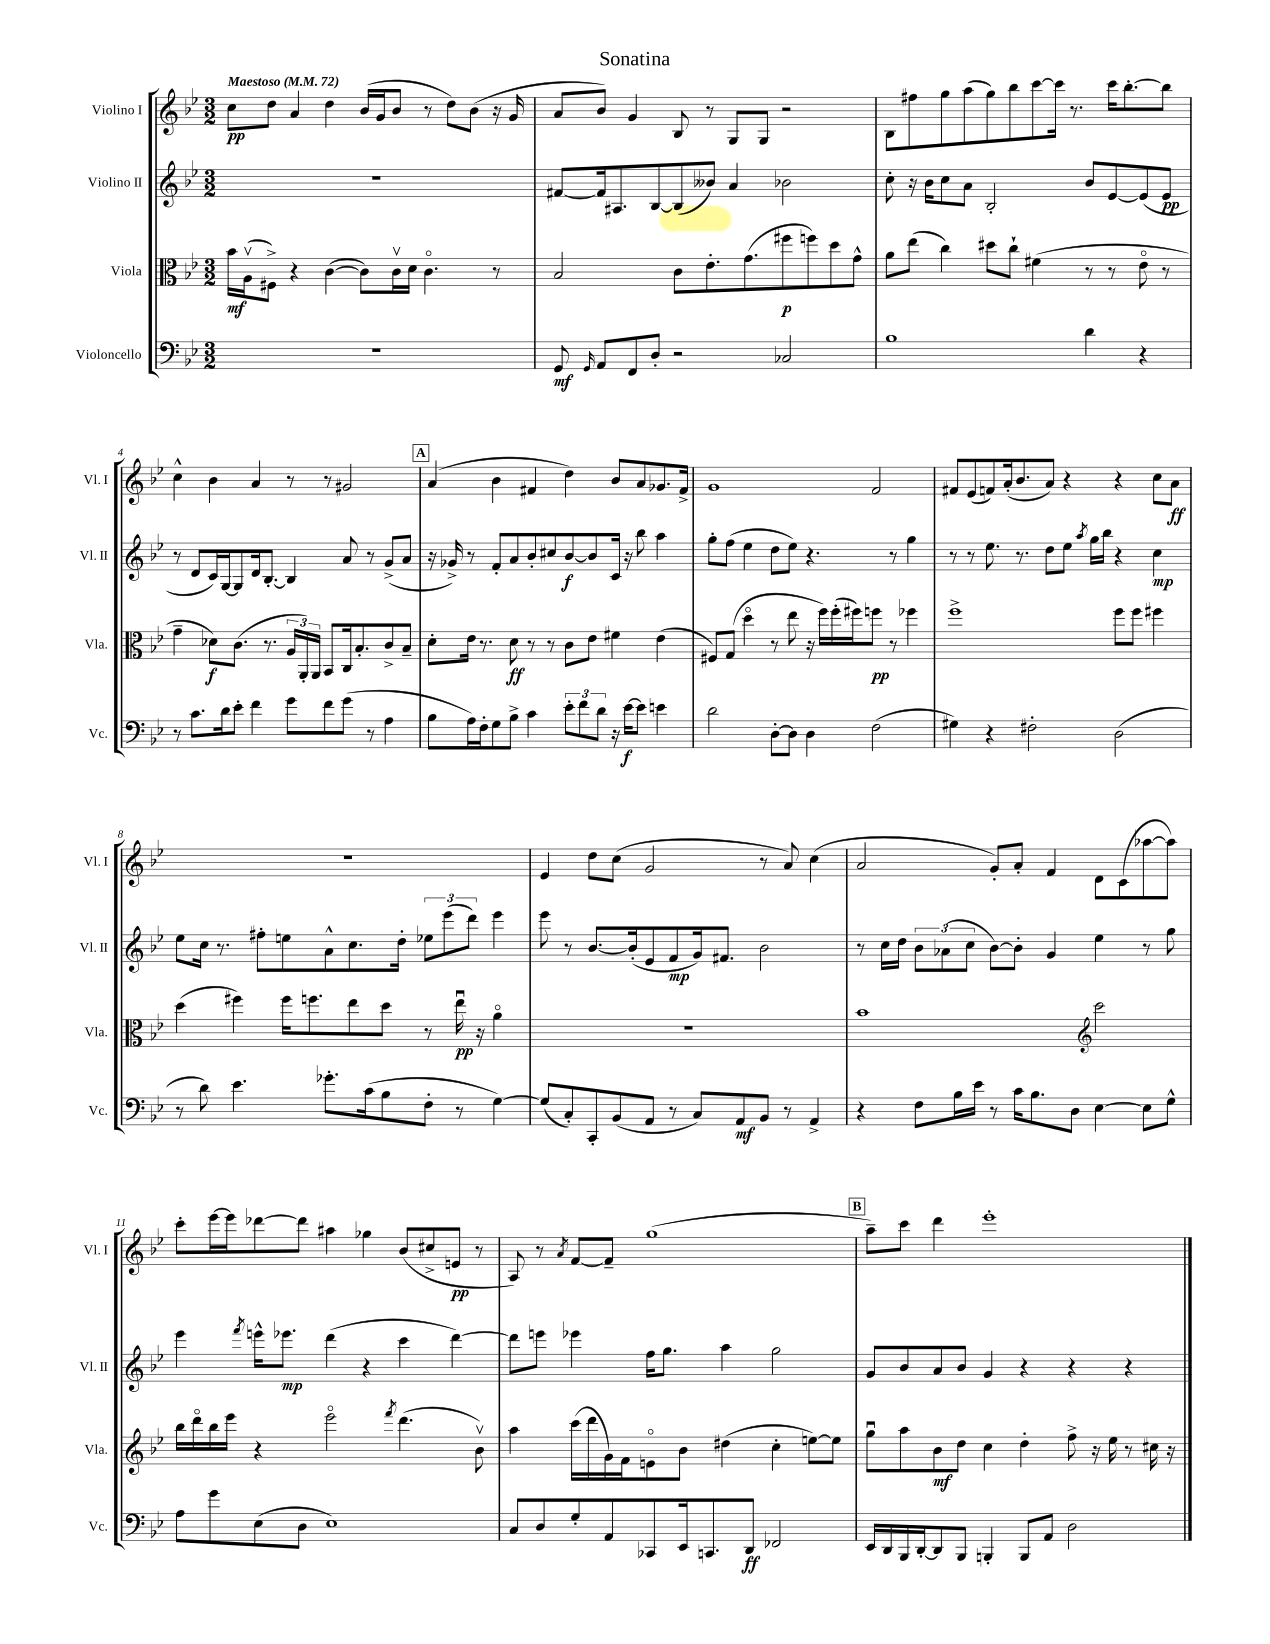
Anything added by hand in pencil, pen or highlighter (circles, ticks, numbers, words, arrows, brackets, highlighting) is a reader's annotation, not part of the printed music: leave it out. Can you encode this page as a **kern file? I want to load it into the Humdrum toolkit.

**kern	**dynam	**kern	**dynam	**kern	**dynam	**kern	**dynam
*part4	*part4	*part3	*part3	*part2	*part2	*part1	*part1
*staff4	*staff4	*staff3	*staff3	*staff2	*staff2	*staff1	*staff1
*I"Violoncello	*	*I"Viola	*	*I"Violino II	*	*I"Violino I	*
*I'Vc.	*	*I'Vla.	*	*I'Vl. II	*	*I'Vl. I	*
*clefF4	*	*clefC3	*	*clefG2	*	*clefG2	*
*k[b-e-]	*	*k[b-e-]	*	*k[b-e-]	*	*k[b-e-]	*
*M3/2	*	*M3/2	*	*M3/2	*	*M3/2	*
*MM72	*	*MM72	*	*MM72	*	*MM72	*
=1	=1	=1	=1	=1	=1	=1	=1
!	!	!	!	!	!	!LO:TX:a:B:t=Maestoso	!
1.r	.	16b-\LL	mf	1.r	.	8cc\L	pp
.	.	(16Av\J	.	.	.	.	.
.	.	8F#X^\J)	.	.	.	8dd\J	.
.	.	4r	.	.	.	4a/	.
.	.	([4c\	.	.	.	4dd\	.
.	.	8c\L])	.	.	.	(16b-/LL	.
.	.	.	.	.	.	16g/J	.
.	.	16cv\L	.	.	.	8b-/J	.
.	.	16d\JJ	.	.	.	.	.
.	.	4.c\	.	.	.	8r	.
.	.	.	.	.	.	8dd\L)	.
.	.	.	.	.	.	(8b-\J	.
.	.	8r	.	.	.	16r	.
.	.	.	.	.	.	16g/	.
=2	=2	=2	=2	=2	=2	=2	=2
8GG/	mf	2B-/	.	[8f#X/L	.	8a/L	.
16qqGG/	.	.	.	.	.	.	.
8AA/L	.	.	.	16f#/k]	.	8b-/J)	.
.	.	.	.	8.A#X/	.	.	.
8FF/	.	.	.	.	.	4g/	.
8D'/J	.	.	.	[8B-/	.	.	.
2r	.	8c\L	.	(8B-/]	.	8B-/	.
.	.	8.e-'\	.	8b--X/J)	.	8r	.
.	.	.	.	4a/	.	8G/L	.
.	.	(8.g\	.	.	.	.	.
.	.	.	.	.	.	8G/J	.
2C-X/	.	8ff#X\	p	2b-X\	.	2r	.
.	.	8ffn\)	.	.	.	.	.
.	.	8dd\	.	.	.	.	.
.	.	8g^^\J	.	.	.	.	.
=3	=3	=3	=3	=3	=3	=3	=3
1B-	.	8a\L	.	8cc'\	.	8B-\L	.
.	.	(8ee-\J	.	16r	.	8ff#X\	.
.	.	.	.	16b-\KL	.	.	.
.	.	4cc\)	.	8cc\	.	8gg\	.
.	.	.	.	8a\J	.	(8aa\	.
.	.	8dd#X\L	.	2B-'/	.	8gg\)	.
.	.	8cc`\J	.	.	.	8bb-\	.
.	.	(4f#X\	.	.	.	[8ccc\	.
.	.	.	.	.	.	16ccc\Jk]	.
.	.	.	.	.	.	8.r	.
4d\	.	8r	.	8b-/L	.	.	.
.	.	8r	.	[8e-/	.	16ccc\KL	.
.	.	.	.	.	.	[8.bb-'\	.
4r	.	8e-\	.	(8e-/]	.	.	.
.	.	8r	.	8e-/J	pp	8bb-\J]	.
!!LO:LB:g=z
=4	=4	=4	=4	=4	=4	=4	=4
8r	.	4g~\	.	8r	.	4cc^^\	.
8.c\L	.	.	.	8d/L	.	.	.
.	.	8d-X\L)	f	16c/L)	.	4b-\	.
16d\k	.	.	.	[16G/J	.	.	.
8e-'\J	.	(8.c\J	.	8G/]	.	.	.
4f\	.	.	.	16d/k	.	4a/	.
.	.	8.r	.	[8.B-'/J	.	.	.
8g\L	.	24A/LL	.	4B-/]	.	8r	.
.	.	24AA'/)	.	.	.	.	.
.	.	24AA/JJ	.	.	.	.	.
8f\	.	8BB-/L	.	.	.	8r	.
(8g\J	.	16C/k	.	8a/	.	2g#X/	.
.	.	8.B-'/	.	.	.	.	.
8r	.	.	.	8r	.	.	.
4A\	.	8c^/	.	(8g^/L	.	.	.
.	.	8B-~/J	.	8a/J	.	.	.
!!LO:REH:place=s1:t=A
=5	=5	=5	=5	=5	=5	=5	=5
8B-\L	.	8d'\L	.	16r	.	(4a/	.
.	.	.	.	16g-X^/)	.	.	.
16A\L)	.	16e-\Jk	.	8r	.	.	.
16F'\J	.	8.r	.	.	.	.	.
8G\	.	.	.	8f'/L	.	4b-\	.
8B-^\J	.	8d\	ff	8a/	.	.	.
4c\	.	8r	.	8b-'/	.	4f#X/	.
.	.	8r	.	8cc#X/	.	.	.
12e-'\L	.	8c\L	.	[8b-/	f	4dd\)	.
12f\	.	.	.	.	.	.	.
.	.	8e-\J	.	8b-/]	.	.	.
12d\J	.	.	.	.	.	.	.
16r	.	4f#X\	.	16c/Jk	.	8b-/L	.
[16e-\KL	f	.	.	16r	.	.	.
8e-\J]	.	.	.	8bb-\	.	8a/	.
4en\	.	(4e-\	.	4aa\	.	8.g-X/	.
.	.	.	.	.	.	16f#^/Jk	.
=6	=6	=6	=6	=6	=6	=6	=6
2d\	.	8F#X/L)	.	8gg'\L	.	1g	.
.	.	(8G/J	.	(8ff\J	.	.	.
.	.	4dd\	.	4ee-\	.	.	.
[8D'\L	.	8r	.	8dd\L	.	.	.
8D\J]	.	8ee-\	.	8ee-\J)	.	.	.
4D\	.	16r	.	4.r	.	.	.
.	.	16ff\LL)	.	.	.	.	.
.	.	(16ff'\	.	.	.	.	.
.	.	16ff#X\J)	.	.	.	.	.
(2F\	.	8ffn\J	pp	.	.	2f/	.
.	.	8r	.	8r	.	.	.
.	.	4ff-X\	.	4gg\	.	.	.
=7	=7	=7	=7	=7	=7	=7	=7
4G#X\)	.	1ff^	.	8r	.	8f#X/L	.
.	.	.	.	8r	.	(8e-/	.
4r	.	.	.	8.ee-\	.	8fn/)	.
.	.	.	.	.	.	(16a'/k	.
.	.	.	.	8.r	.	8.b-/	.
2F#X'\	.	.	.	.	.	.	.
.	.	.	.	8dd\L	.	8a/J)	.
.	.	.	.	8ee-\J	.	4r	.
.	.	.	.	8qaa/	.	.	.
.	.	.	.	16gg\LL	.	.	.
.	.	.	.	16bb-\JJ	.	.	.
(2D\	.	8ff\L	.	4r	.	4r	.
.	.	8ff\J	.	.	.	.	.
.	.	4ff#X\	.	4cc\	mp	8cc\L	.
.	.	.	.	.	.	8a\J	ff
!!LO:LB:g=z
=8	=8	=8	=8	=8	=8	=8	=8
8r	.	(4dd\	.	8ee-\L	.	1.r	.
8d\)	.	.	.	16cc\Jk	.	.	.
.	.	.	.	8.r	.	.	.
4.e-\	.	4ff#X\)	.	.	.	.	.
.	.	.	.	8ff#X'\L	.	.	.
.	.	16ff#\KL	.	8een\	.	.	.
.	.	8.ffn\	.	.	.	.	.
8.g-X'\L	.	.	.	8a^^\	.	.	.
.	.	8ee-\	.	8.cc\	.	.	.
(16c\k	.	.	.	.	.	.	.
8B-\	.	8dd\J	.	.	.	.	.
.	.	.	.	16dd'\Jk	.	.	.
8F'\J	.	8r	.	12ee-X\L	.	.	.
.	.	.	.	(12eee-\	.	.	.
8r	.	16ee-u\	pp	.	.	.	.
.	.	.	.	12ddd\J)	.	.	.
.	.	16r	.	.	.	.	.
[4G\)	.	4a\	.	4eee-\	.	.	.
=9	=9	=9	=9	=9	=9	=9	=9
(8G/L]	.	1.r	.	8eee-\	.	4e-/	.
8C'/)	.	.	.	8r	.	.	.
8CC'/	.	.	.	[8.b-/L	.	8dd\L	.
(8BB-/	.	.	.	.	.	(8cc\J	.
.	.	.	.	(16b-'/k]	.	.	.
8AA/J	.	.	.	8e-/	.	2g/	.
8r	.	.	.	8f/	mp	.	.
8C/L)	.	.	.	16g/k)	.	.	.
.	.	.	.	8.f#X/J	.	.	.
8AA/	mf	.	.	.	.	.	.
8BB-/J	.	.	.	2b-\	.	8r	.
8r	.	.	.	.	.	8a/)	.
4AA^/	.	.	.	.	.	(4cc\	.
=10	=10	=10	=10	=10	=10	=10	=10
4r	.	1b-	.	8r	.	2a/	.
.	.	.	.	16cc\LL	.	.	.
.	.	.	.	16dd\JJ	.	.	.
8F\L	.	.	.	12b-\L	.	.	.
.	.	.	.	(12a-X\	.	.	.
16B-\L	.	.	.	.	.	.	.
.	.	.	.	12cc\J	.	.	.
16e-\JJ	.	.	.	.	.	.	.
8r	.	.	.	[8b-\L)	.	8g'/L)	.
16c\KL	.	.	.	8b-'\J]	.	8a'/J	.
8.B-\	.	.	.	.	.	.	.
.	.	.	.	4g/	.	4f/	.
8D\J	.	.	.	.	.	.	.
*	*	*clefG2	*	*	*	*	*
[4E-\	.	2ccc\	.	4ee-\	.	8d\L	.
.	.	.	.	.	.	(8c\	.
8E-\L]	.	.	.	8r	.	[8aa-X\	.
8G^^\J	.	.	.	8gg\	.	8aa-\J])	.
!!LO:LB:g=z
=11	=11	=11	=11	=11	=11	=11	=11
8A\L	.	16bb-\LL	.	4eee-\	.	8ccc'\L	.
.	.	16ddd\	.	.	.	.	.
8g\	.	16bb-\	.	.	.	[16eee-\L	.
.	.	16eee-\JJ	.	.	.	16eee-\J]	.
.	.	.	.	8qfff/	.	.	.
(8E-\	.	4r	.	16eeen^^\KL	.	[8ddd-X\	.
.	.	.	.	8.eee-X\J	mp	.	.
8D\J	.	.	.	.	.	8ddd-\J]	.
1E-)	.	2eee-\	.	(4ddd\	.	4aa#X\	.
.	.	.	.	4r	.	4gg-X\	.
.	.	8qfff/	.	.	.	.	.
.	.	(4.ddd\	.	4ccc\	.	(8b-/L	.
.	.	.	.	.	.	8cc#X^/	.
.	.	.	.	[4ddd\)	.	8en/J	pp
.	.	8b-v\)	.	.	.	8r	.
=12	=12	=12	=12	=12	=12	=12	=12
8C/L	.	4aa\	.	8ddd\L]	.	8A/)	.
8D/	.	.	.	8eeen\J	.	8r	.
.	.	.	.	.	.	8qa/	.
8G'/	.	(16ccc\LL	.	4eee-X\	.	[8f/L	.
.	.	16ddd\	.	.	.	.	.
8AA/	.	16g\)	.	.	.	8f~/J]	.
.	.	16f\J	.	.	.	.	.
8CC-X/	.	8en\	.	16ff\KL	.	(1gg	.
.	.	.	.	8.gg\J	.	.	.
16EE-/k	.	8b-\J	.	.	.	.	.
8.CCn/	.	.	.	.	.	.	.
.	.	(4dd#X\	.	4aa\	.	.	.
8DD/J	ff	.	.	.	.	.	.
2FF-X/	.	4cc'\	.	2gg\	.	.	.
.	.	[8een\L)	.	.	.	.	.
.	.	8ee\J]	.	.	.	.	.
!!LO:REH:place=s1:t=B
=13	=13	=13	=13	=13	=13	=13	=13
16EE-/LL	.	8ggu\L	.	8g/L	.	8aa~\L)	.
16DD/	.	.	.	.	.	.	.
16BBB-/	.	8aa\	.	8b-/	.	8ccc\J	.
[16DD'/J	.	.	.	.	.	.	.
8DD/]	.	8b-\	mf	8a/	.	4ddd\	.
8BBB-/J	.	8dd\J	.	8b-/J	.	.	.
4BBBn'/	.	4cc\	.	4g/	.	1eee-'	.
8BBB/L	.	4dd'\	.	4r	.	.	.
8AA/J	.	.	.	.	.	.	.
2D\	.	8ff^\	.	4r	.	.	.
.	.	16r	.	.	.	.	.
.	.	16ee-\	.	.	.	.	.
.	.	8r	.	4r	.	.	.
.	.	16cc#X\	.	.	.	.	.
.	.	16r	.	.	.	.	.
==	==	==	==	==	==	==	==
*-	*-	*-	*-	*-	*-	*-	*-
